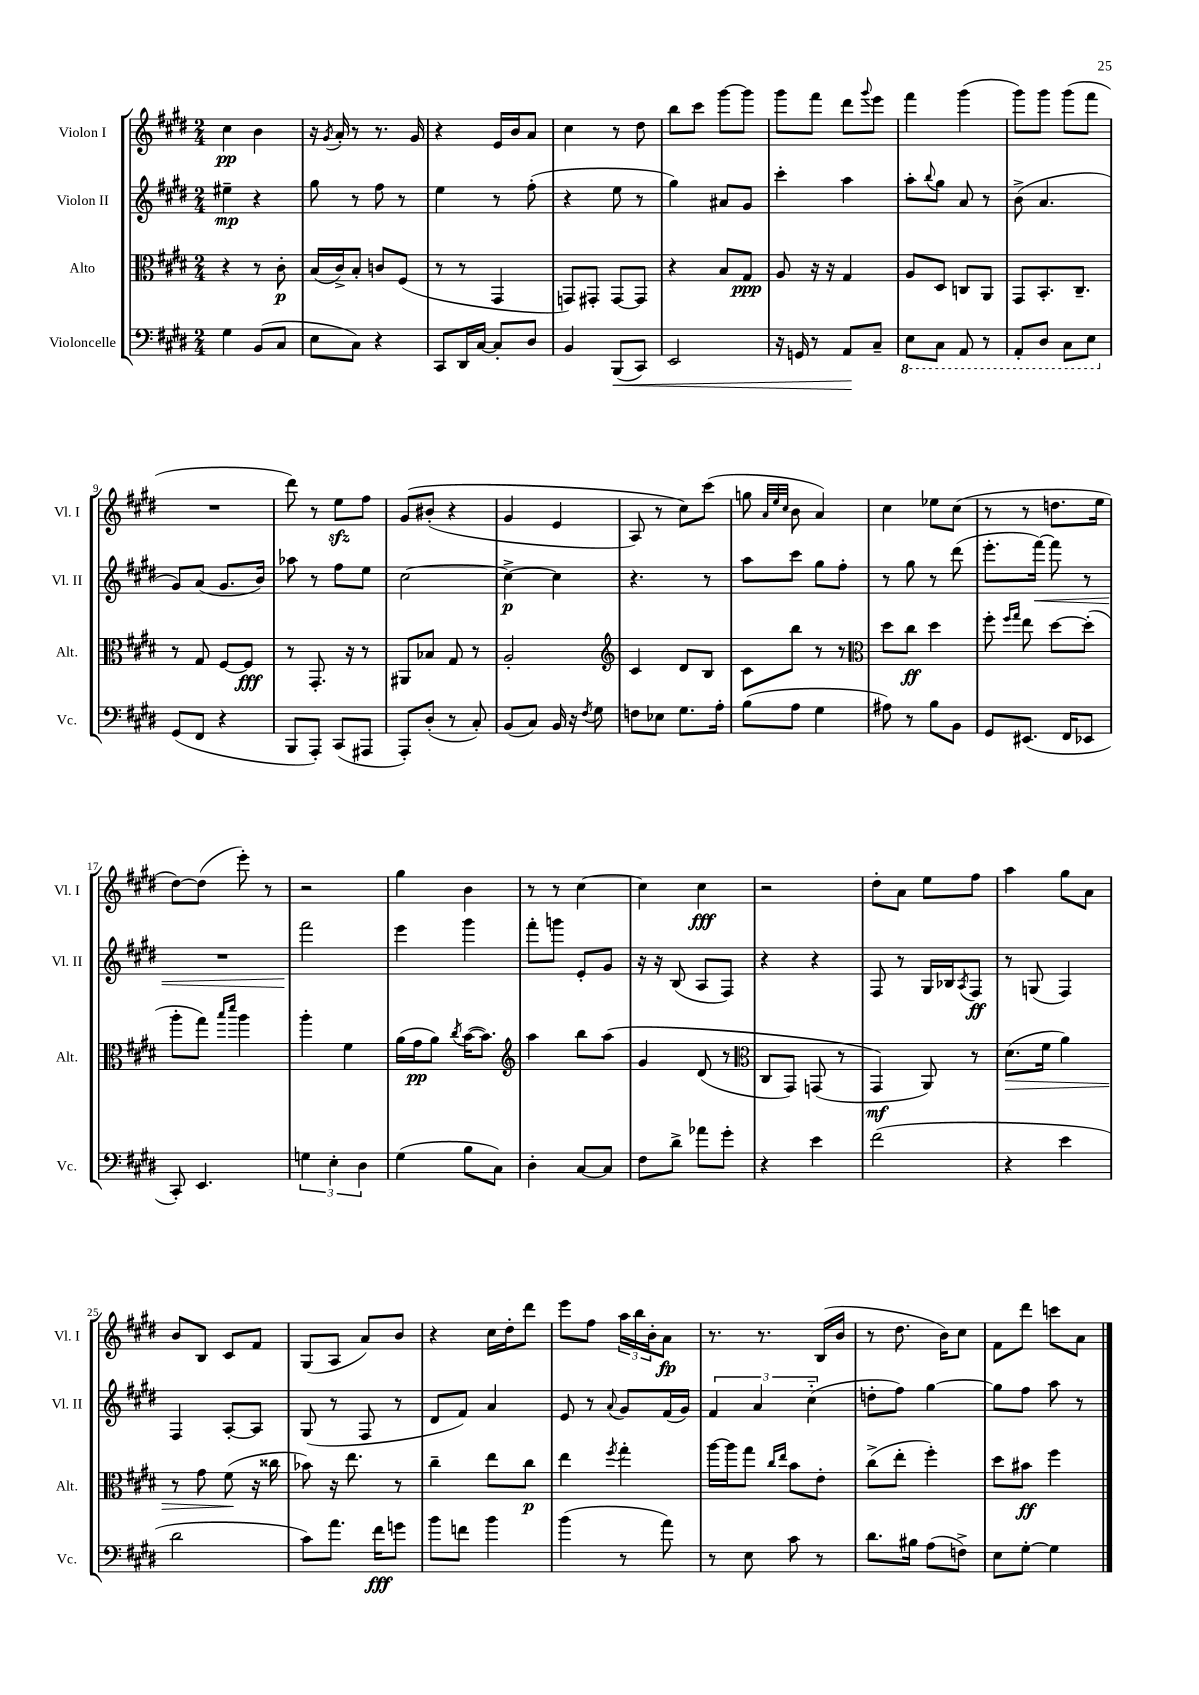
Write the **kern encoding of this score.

**kern	**dynam	**kern	**dynam	**kern	**dynam	**kern	**dynam
*part4	*part4	*part3	*part3	*part2	*part2	*part1	*part1
*staff4	*staff4	*staff3	*staff3	*staff2	*staff2	*staff1	*staff1
*I"Violoncelle	*	*I"Alto	*	*I"Violon II	*	*I"Violon I	*
*I'Vc.	*	*I'Alt.	*	*I'Vl. II	*	*I'Vl. I	*
*clefF4	*	*clefC3	*	*clefG2	*	*clefG2	*
*k[f#c#g#d#]	*	*k[f#c#g#d#]	*	*k[f#c#g#d#]	*	*k[f#c#g#d#]	*
*M2/4	*	*M2/4	*	*M2/4	*	*M2/4	*
=1	=1	=1	=1	=1	=1	=1	=1
4G#\	.	4r	.	4ee#X~\	mp	4cc#\	pp
(8BB/L	.	8r	.	4r	.	4b\	.
8C#/J	.	8c#'\	p	.	.	.	.
=2	=2	=2	=2	=2	=2	=2	=2
8E\L	.	(16B/LL	.	8gg#\	.	16r	.
.	.	.	.	.	.	8qg#/	.
.	.	16c#^/J)	.	.	.	16a'/	.
8C#\J)	.	8B'/J	.	8r	.	8r	.
4r	.	8cn/L	.	8ff#\	.	8.r	.
.	.	(8F#/J	.	8r	.	.	.
.	.	.	.	.	.	16g#/	.
=3	=3	=3	=3	=3	=3	=3	=3
8CC#/L	.	8r	.	4ee\	.	4r	.
16DD#/L	.	8r	.	.	.	.	.
[16C#/JJ	.	.	.	.	.	.	.
8C#'/L]	.	4GG#/	.	8r	.	16e/LL	.
.	.	.	.	.	.	16b/J	.
8D#/J	.	.	.	(8ff#'\	.	8a/J	.
=4	=4	=4	=4	=4	=4	=4	=4
4BB/	.	8GGn/L)	.	4r	.	4cc#\	.
.	.	8GG#X'/J	.	.	.	.	.
!	!LO:HP:b	!	!	!	!	!	!
(8BBB/L	<	[8GG#/L	.	8ee\	.	8r	.
8CC#/J)	.	8GG#/J]	.	8r	.	8dd#\	.
=5	=5	=5	=5	=5	=5	=5	=5
2EE/	.	4r	.	4gg#\)	.	8bb\L	.
.	.	.	.	.	.	8ccc#\J	.
.	.	8B/L	.	8a#X/L	.	[8ggg#\L	.
.	.	8G#/J	ppp	8g#/J	.	8ggg#\J]	.
=6	=6	=6	=6	=6	=6	=6	=6
16r	.	8A/	.	4ccc#'\	.	8ggg#\L	.
16GGn/	.	.	.	.	.	.	.
8r	.	16r	.	.	.	8fff#\J	.
.	.	16r	.	.	.	.	.
8AA/L	.	4G#/	.	4aa\	.	8ddd#\L	.
.	.	.	.	.	.	8qqggg#/	.
8C#~/J	[	.	.	.	.	8eee\J	.
=7	=7	=7	=7	=7	=7	=7	=7
*8ba	*	*	*	*	*	*	*
8EE\L	.	8A/L	.	8aa'\L	.	4fff#\	.
.	.	.	.	8qqbb/	.	.	.
8CC#\J	.	8D#/J	.	8gg#\J	.	.	.
8AAA/	.	8Cn/L	.	8a/	.	(4ggg#\	.
8r	.	8AA/J	.	8r	.	.	.
=8	=8	=8	=8	=8	=8	=8	=8
8AAA'/L	.	8GG#/L	.	(8b^\	.	8ggg#\L)	.
8DD#/J	.	8.BB'/	.	4.a/	.	8ggg#\J	.
8CC#\L	.	.	.	.	.	(8ggg#\L	.
.	.	8.C#~/J	.	.	.	.	.
8EE\J	.	.	.	.	.	8fff#\J	.
!!LO:LB:g=z
=9	=9	=9	=9	=9	=9	=9	=9
*X8ba	*	*	*	*	*	*	*
(8GG#/L	.	8r	.	8g#/L)	.	2r	.
8FF#/J	.	8G#/	.	(8a/J	.	.	.
4r	.	[8F#/L	.	8.g#/L	.	.	.
.	.	8F#/J]	fff	.	.	.	.
.	.	.	.	16b/Jk)	.	.	.
=10	=10	=10	=10	=10	=10	=10	=10
8BBB/L	.	8r	.	8aa-X\	.	8ddd#\)	.
8AAA'/J)	.	8.GG#'/	.	8r	.	8r	.
(8CC#/L	.	.	.	8ff#\L	.	8eezz\L	.
.	.	16r	.	.	.	.	.
8AAA#X/J	.	8r	.	8ee\J	.	8ff#\J	.
=11	=11	=11	=11	=11	=11	=11	=11
8AAA'/L)	.	8AA#X/L	.	[2cc#\	.	(8g#/L	.
(8D#'/J	.	8B-X/J	.	.	.	(8b#X'/J	.
8r	.	8G#/	.	.	.	4r	.
8C#'/)	.	8r	.	.	.	.	.
=12	=12	=12	=12	=12	=12	=12	=12
(8BB/L	.	2A'/	.	4cc#^\_	p	4g#/	.
8C#/J)	.	.	.	.	.	.	.
16BB/	.	.	.	4cc#\]	.	4e/	.
16r	.	.	.	.	.	.	.
8qF#/	.	.	.	.	.	.	.
8G#\	.	.	.	.	.	.	.
=13	=13	=13	=13	=13	=13	=13	=13
*	*	*clefG2	*	*	*	*	*
8Fn\L	.	4c#/	.	4.r	.	8A/)	.
8E-X\J	.	.	.	.	.	8r	.
8.G#\L	.	8d#/L	.	.	.	8cc#\L)	.
.	.	8B/J	.	8r	.	(8ccc#\J	.
16A'\Jk	.	.	.	.	.	.	.
=14	=14	=14	=14	=14	=14	=14	=14
(8B\L	.	8c#\L	.	8aa\L	.	8ggn\	.
.	.	.	.	.	.	32qqa/LLL	.
.	.	.	.	.	.	32qqee/	.
.	.	.	.	.	.	32qqcc#/JJJ	.
8A\J	.	8bb\J	.	8ccc#\J	.	8b\	.
4G#\	.	8r	.	8gg#\L	.	4a/)	.
.	.	8r	.	8ff#'\J	.	.	.
=15	=15	=15	=15	=15	=15	=15	=15
*	*	*clefC3	*	*	*	*	*
8A#X\)	.	8dd#\L	.	8r	.	4cc#\	.
8r	.	8cc#\J	ff	8gg#\	.	.	.
8B\L	.	4dd#\	.	8r	.	8ee-X\L	.
8BB\J	.	.	.	(8ddd#\	.	(8cc#\J	.
=16	=16	=16	=16	=16	=16	=16	=16
8GG#/L	.	8ff#'\	.	8.eee'\L	.	8r	.
.	.	16qqff#/LL	.	.	.	.	.
.	.	16qqgg#/JJ	.	.	.	.	.
(8.EE#X/J	.	8ee\	.	.	.	8r	.
!	!	!	!	!	!LO:HP:b	!	!
.	.	.	.	[16fff#\Jk)	<	.	.
.	.	[8dd#\L	.	8fff#\]	.	8.ddn\L	.
16FF#/KL	.	.	.	.	.	.	.
8EE-X/J	.	(8dd#'\J]	.	8r	.	.	.
.	.	.	.	.	.	16ee\Jk	.
!!LO:LB:g=z
=17	=17	=17	=17	=17	=17	=17	=17
8CC#'/)	.	8aa'\L	.	2r	.	[8dd#\L)	.
4.EE/	.	8gg#\J)	.	.	.	(8dd#\J]	.
.	.	16qqbb/LL	.	.	.	.	.
.	.	16qqddd#/JJ	.	.	.	.	.
.	.	4aa\	.	.	.	8eee'\)	.
.	.	.	.	.	.	8r	.
=18	=18	=18	=18	=18	=18	=18	=18
6Gn\	.	4aa'\	.	2fff#\	.	2r	.
6E'\	.	.	.	.	.	.	.
.	.	4f#\	.	.	.	.	.
6D#\	.	.	.	.	.	.	.
.	.	.	.	.	[	.	.
=19	=19	=19	=19	=19	=19	=19	=19
(4G#\	.	(16a\LL	.	4eee\	.	4gg#\	.
.	.	16g#\J	pp	.	.	.	.
.	.	8a\J)	.	.	.	.	.
.	.	8qcc#/	.	.	.	.	.
8B\L	.	([16b\KL	.	4ggg#\	.	4b\	.
.	.	8.b\J])	.	.	.	.	.
8C#\J)	.	.	.	.	.	.	.
=20	=20	=20	=20	=20	=20	=20	=20
*	*	*clefG2	*	*	*	*	*
4D#'\	.	4aa\	.	8fff#'\L	.	8r	.
.	.	.	.	8gggn\J	.	8r	.
[8C#/L	.	8bb\L	.	8e'/L	.	[4cc#\	.
8C#/J]	.	(8aa\J	.	8g#/J	.	.	.
=21	=21	=21	=21	=21	=21	=21	=21
8F#\L	.	4g#/	.	16r	.	4cc#\]	.
.	.	.	.	16r	.	.	.
8d#^\J	.	.	.	(8B/	.	.	.
8a-X\L	.	(8d#/	.	8A/L	.	4cc#\	fff
8g#'\J	.	8r	.	8F#/J)	.	.	.
=22	=22	=22	=22	=22	=22	=22	=22
*	*	*clefC3	*	*	*	*	*
4r	.	8C#/L	.	4r	.	2r	.
.	.	8GG#/J)	.	.	.	.	.
4e\	.	(8GGn/	.	4r	.	.	.
.	.	8r	.	.	.	.	.
=23	=23	=23	=23	=23	=23	=23	=23
(2f#\	.	4GG#/)	mf	8F#/	.	8dd#'\L	.
.	.	.	.	8r	.	8a\J	.
.	.	8AA/)	.	16G#/LL	.	8ee\L	.
.	.	.	.	16B-X/J	.	.	.
.	.	.	.	8qA/	.	.	.
.	.	8r	.	8F#/J	ff	8ff#\J	.
=24	=24	=24	=24	=24	=24	=24	=24
!	!	!	!LO:HP:b	!	!	!	!
4r	.	(8.d#\L	>	8r	.	4aa\	.
.	.	.	.	(8Gn/	.	.	.
.	.	16f#\Jk	.	.	.	.	.
4e\	.	4a\)	.	4F#/)	.	8gg#\L	.
.	.	.	.	.	.	8a\J	.
!!LO:LB:g=z
=25	=25	=25	=25	=25	=25	=25	=25
2d#\	.	8r	.	4F#/	.	8b/L	.
.	.	8g#\	.	.	.	8B/J	.
.	.	(8f#\	.	[8A'/L	.	8c#/L	.
.	.	16r	]	8A/J]	.	8f#/J	.
.	.	16cc##X\	.	.	.	.	.
=26	=26	=26	=26	=26	=26	=26	=26
8c#\L)	.	8b-X\)	.	(8G#/	.	(8G#/L	.
8.a\J	.	16r	.	8r	.	8A/J	.
.	.	8.ee\	.	.	.	.	.
.	.	.	.	8F#/	.	8a/L)	.
16f#\KL	fff	.	.	.	.	.	.
8gn\J	.	8r	.	8r	.	8b/J	.
=27	=27	=27	=27	=27	=27	=27	=27
8b\L	.	4cc#~\	.	8d#/L	.	4r	.
8fn\J	.	.	.	8f#/J)	.	.	.
4b\	.	8ee\L	.	4a/	.	16cc#\LL	.
.	.	.	.	.	.	16dd#'\J	.
.	.	8cc#\J	p	.	.	8ddd#\J	.
=28	=28	=28	=28	=28	=28	=28	=28
(4b\	.	4ee\	.	8e/	.	8eee\L	.
.	.	.	.	8r	.	8ff#\J	.
.	.	8qff#/	.	8qqa/	.	.	.
8r	.	4gg#'\	.	8g#/L	.	24aa\LL	.
.	.	.	.	.	.	24bb\	.
.	.	.	.	.	.	24b'\J	.
8a\)	.	.	.	(16f#/L	.	8a\J	fp
.	.	.	.	16g#/JJ)	.	.	.
=29	=29	=29	=29	=29	=29	=29	=29
8r	.	[16aa\LL	.	6f#/	.	8.r	.
.	.	16aa\J]	.	.	.	.	.
8E\	.	8gg#\J	.	.	.	.	.
.	.	.	.	6a/	.	.	.
.	.	.	.	.	.	8.r	.
.	.	16qqcc#/LL	.	.	.	.	.
.	.	16qqee/JJ	.	.	.	.	.
8c#\	.	8b\L	.	.	.	.	.
.	.	.	.	(6cc#\	.	.	.
8r	.	8e'\J	.	.	.	(16B/LL	.
.	.	.	.	.	.	16b/JJ	.
=30	=30	=30	=30	=30	=30	=30	=30
8.d#\L	.	(8cc#^\L	.	8ddn'\L	.	8r	.
.	.	8ee'\J	.	8ff#\J)	.	8.dd#\	.
16B#X\Jk	.	.	.	.	.	.	.
(8A\L	.	4ff#'\)	.	[4gg#\	.	.	.
.	.	.	.	.	.	16b\KL)	.
8Fn^\J)	.	.	.	.	.	8cc#\J	.
=31	=31	=31	=31	=31	=31	=31	=31
8E\L	.	8dd#\L	.	8gg#\L]	.	8f#\L	.
[8G#'\J	.	8b#X\J	ff	8ff#\J	.	8ddd#\J	.
4G#\]	.	4ff#\	.	8aa\	.	8cccn\L	.
.	.	.	.	8r	.	8a\J	.
==	==	==	==	==	==	==	==
*-	*-	*-	*-	*-	*-	*-	*-
